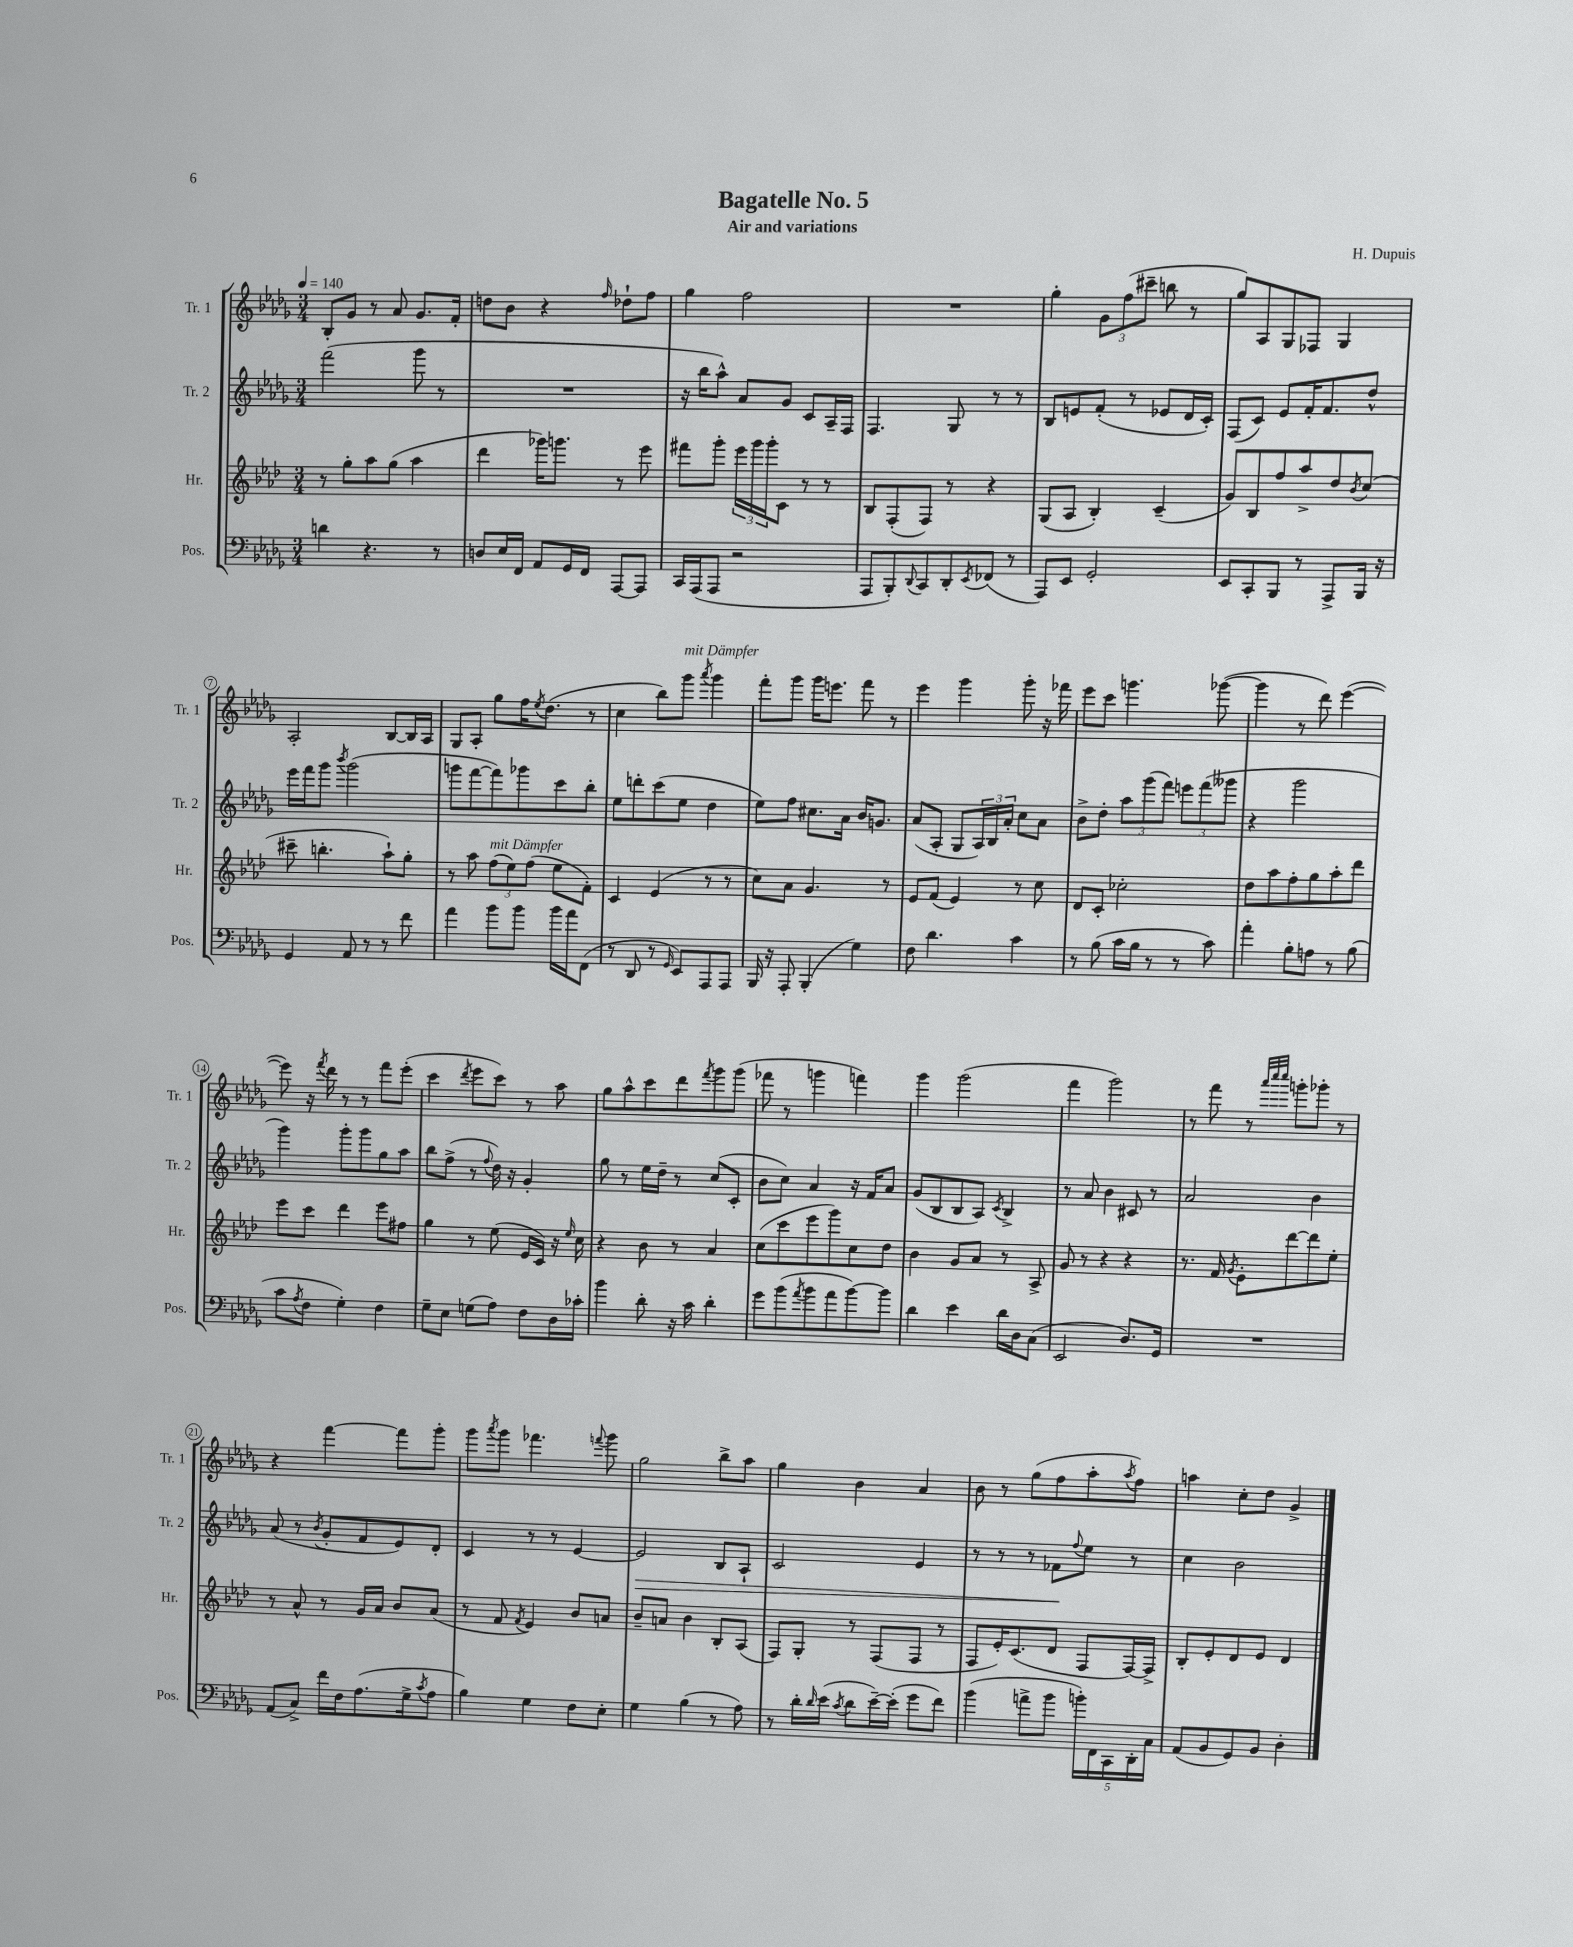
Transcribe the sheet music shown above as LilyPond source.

\header { title = "Bagatelle No. 5" composer = "H. Dupuis" subtitle = "Air and variations" }
<<
\new StaffGroup <<
\new Staff = "s0" \with { instrumentName = "Tr. 1" shortInstrumentName = "Tr. 1" } {
    \clef treble \key des \major \numericTimeSignature \time 3/4 \tempo 4 = 140
    bes8-. ges'8 r8 aes'8 ges'8. f'16-. |
    d''8 bes'8 r4 \grace { f''16 } des''8-! f''8 |
    ges''4 f''2 |
    R2. |
    ges''4-. \tuplet 3/2 { ges'8 f''8( cis'''8-- } b''8 r8 |
    ges''8) aes8 ges8 fes8 ges4 |
    aes2-. bes8~ bes16 aes16 |
    ges8 aes8-. ges''8 f''16 \acciaccatura { ees''8 } des''8.( r8 |
    c''4 bes''8) ges'''8^\markup { \italic "mit Dämpfer" } \acciaccatura { aes'''8 } ges'''4 |
    f'''8-. ges'''8 ges'''16 e'''8. f'''8 r8 |
    ees'''4 ges'''4 ges'''8-. r16 fes'''16 |
    ees'''8 c'''8 g'''4. ges'''8~( |
    ges'''4 r8 des'''8) ees'''4~( |
    ees'''8) r16 \acciaccatura { f'''8 } des'''16 r8 r8 f'''8 ees'''8-.( |
    c'''4 \acciaccatura { des'''8 } ees'''8 c'''8) r8 aes''8 |
    ges''8 aes''8-^ c'''8 des'''8 \acciaccatura { f'''8 } ges'''8 ges'''8( |
    fes'''8 r8 g'''4 f'''4) |
    ges'''4 ges'''2( |
    f'''4 ges'''2) |
    r8 f'''8 r8 \grace { aes'''32 c''''32 c''''32 } g'''8-. ges'''8-. r8 |
    r4 f'''4~ f'''8 ges'''8-. |
    ges'''8 \acciaccatura { aes'''8 } ges'''8 fes'''4. \appoggiatura { f'''8 } ges'''8 |
    ges''2 bes''8-> aes''8 |
    ges''4 bes'4 aes'4 |
    bes'8 r8 ges''8( f''8 aes''8-. \acciaccatura { aes''8 } f''8) |
    a''4 c''8-. des''8 ges'4-> \bar "|." |
}
\new Staff = "s1" \with { instrumentName = "Tr. 2" shortInstrumentName = "Tr. 2" } {
    \clef treble \key des \major \numericTimeSignature \time 3/4
    f'''2( ges'''8 r8 |
    R2. |
    r16 bes''16 aes''8-^) aes'8 ges'8 c'8 aes16-- f16 |
    f4. ges8 r8 r8 |
    bes8 e'8 f'8-.( r8 ees'8 des'16 c'16-.) |
    f8( c'8) ees'8 f'16-. f'8. des''8-^ |
    ees'''16 f'''16 ges'''8 \acciaccatura { bes'''8 } ges'''2( |
    g'''8 f'''8~ f'''8) ges'''8 c'''8 bes''8-. |
    ees''8 d'''8-. c'''8( ees''8 des''4 |
    ees''8) f''8 cis''8. aes'16 bes'16 g'8. |
    aes'8( aes8-. ges8 \tuplet 3/2 { aes16) bes16 aes'16-. } c''8 aes'8 |
    bes'8-> des''8-. \tuplet 3/2 { aes''8 ges'''8( f'''8) } \tuplet 3/2 { e'''8 f'''8( geses'''8 } |
    r4 ges'''2 |
    ges'''4) ges'''8-. ges'''8 ges''8 aes''8 |
    bes''8 f''8->( r8 \appoggiatura { f''8 } des''16) r16 ges'4-. |
    ges''8 r8 ees''16 des''16-- r8 c''8( c'8-. |
    bes'8 c''8) aes'4 r16 f'16 aes'8 |
    ges'8( bes8 bes8 aes8) \acciaccatura { c'8 } bes4-> |
    r8 aes'8 bes'4 cis'8 r8 |
    aes'2 bes'4 |
    aes'8( r8 \acciaccatura { bes'8 } ges'8-. f'8 ees'8) des'8-. |
    c'4 r8 r8 ees'4~ |
    ees'2\> bes8 aes8-! |
    c'2 ees'4 |
    r8 r8 r8 fes'8\! \appoggiatura { f''8 } ees''8 r8 |
    c''4 bes'2 \bar "|." |
}
\new Staff = "s2" \with { instrumentName = "Hr." shortInstrumentName = "Hr." } {
    \clef treble \key aes \major \numericTimeSignature \time 3/4
    r8 g''8-. aes''8 g''8( aes''4 |
    des'''4 ges'''16) g'''8. r8 ees'''8 |
    fis'''8 g'''8-. \tuplet 3/2 { ees'''16 g'''16 g'''16-. } c'8 r8 r8 |
    bes8 f8-.( f8) r8 r4 |
    g8( aes8 bes4-.) c'4--( |
    g'8) bes8 f''8 aes''8-> des''8 \acciaccatura { bes'8 } c''8( |
    cis'''8-- b''4.-. aes''8-!) g''8-. |
    r8 aes''8 \tuplet 3/2 { f''8^\markup { \italic "mit Dämpfer" }( ees''8) f''8( } ees''8 f'8-.) |
    c'4 ees'4( r8 r8 |
    c''8) aes'8 g'4. r8 |
    ees'8 f'8( ees'4) r8 c''8 |
    des'8 c'8-. ces''2-. |
    des''8 aes''8 f''8-. g''8 aes''8-. des'''8 |
    ees'''8 c'''8 des'''4 ees'''8 fis''8 |
    g''4 r8 ees''8( ees'16 c'16) r16 \grace { ees''16 } c''16 |
    r4 bes'8 r8 aes'4 |
    c''8( c'''8 ees'''8 g'''8) c''8 des''8 |
    bes'4 g'8 aes'8 r8 aes8-> |
    g'8 r8 r4 r4 |
    r8. f'16 \acciaccatura { g'8 } ees'8-. des'''8~ des'''8 ees''8-. |
    r8 aes'8-^ r8 g'16 aes'16 bes'8 aes'8( |
    r8 f'8 \acciaccatura { f'8 } ees'4) bes'8 a'8 |
    bes'8-- a'8 bes'4 bes8-. aes8( |
    f8) g8-. r8 f8( f8 r8 |
    f8 ees'16-.) c'8.( des'8 f8 f16~) f16-> |
    bes8-. ees'8-. des'8 ees'8 des'4 \bar "|." |
}
\new Staff = "s3" \with { instrumentName = "Pos." shortInstrumentName = "Pos." } {
    \clef bass \key des \major \numericTimeSignature \time 3/4
    d'4 r4. r8 |
    d8 ees16 f,16 aes,8 ges,16 f,16 aes,,8~ aes,,8 |
    c,16 aes,,16( aes,,8 r2 |
    aes,,8 bes,,8-.) \appoggiatura { des,8 } c,8 des,8-. \acciaccatura { ees,8 } fes,8( r8 |
    aes,,8) ees,8 ges,2-. |
    ees,8 c,8-. bes,,8 r8 aes,,8-> bes,,16 r16 |
    ges,4 aes,8 r8 r8 f'8 |
    aes'4 bes'8 bes'8 bes'16 aes'16 f,8( |
    r8 des,8 r8 \grace { ges,16 } ees,8) aes,,8 aes,,8 |
    bes,,16 r16 aes,,8-. bes,,4-.( ges4) |
    f8 des'4. c'4 |
    r8 bes8( c'16 bes16 r8 r8 c'8) |
    aes'4-. bes8-. a8 r8 bes8( |
    c'8 \acciaccatura { aes8 } f8 ges4-.) f4 |
    ges8-- ees8 g8( aes8) f8 des16 ces'16-. |
    bes'4 des'8-. r16 c'16 des'4-. |
    ges'8 bes'8( \acciaccatura { aes'8 } bes'8 aes'8 bes'8~) bes'8 |
    des'4 ees'4 des'16 des16 c8( |
    ees,2 des8.) ges,16 |
    R2. |
    aes,8( c8->) f'16 f16 aes8.( ges16-> \acciaccatura { c'8 } aes8 |
    bes4) ges4 f8 ees8-. |
    ges4 bes4( r8 aes8) |
    r8 des'16-. \grace { des'16 } ees'16( \acciaccatura { c'8 } des'8 ees'16~--) ees'16-.( ges'8 f'8) |
    bes'4( a'8-> bes'8 \tuplet 5/4 { b'16-.) f,16 c,16 des,16-. c16 } |
    aes,8( bes,8 ges,8) bes,8 des4-. \bar "|." |
}
>>
>>
\layout { \context { \Score \override BarNumber.stencil = #(make-stencil-circler 0.1 0.3 ly:text-interface::print) } }
